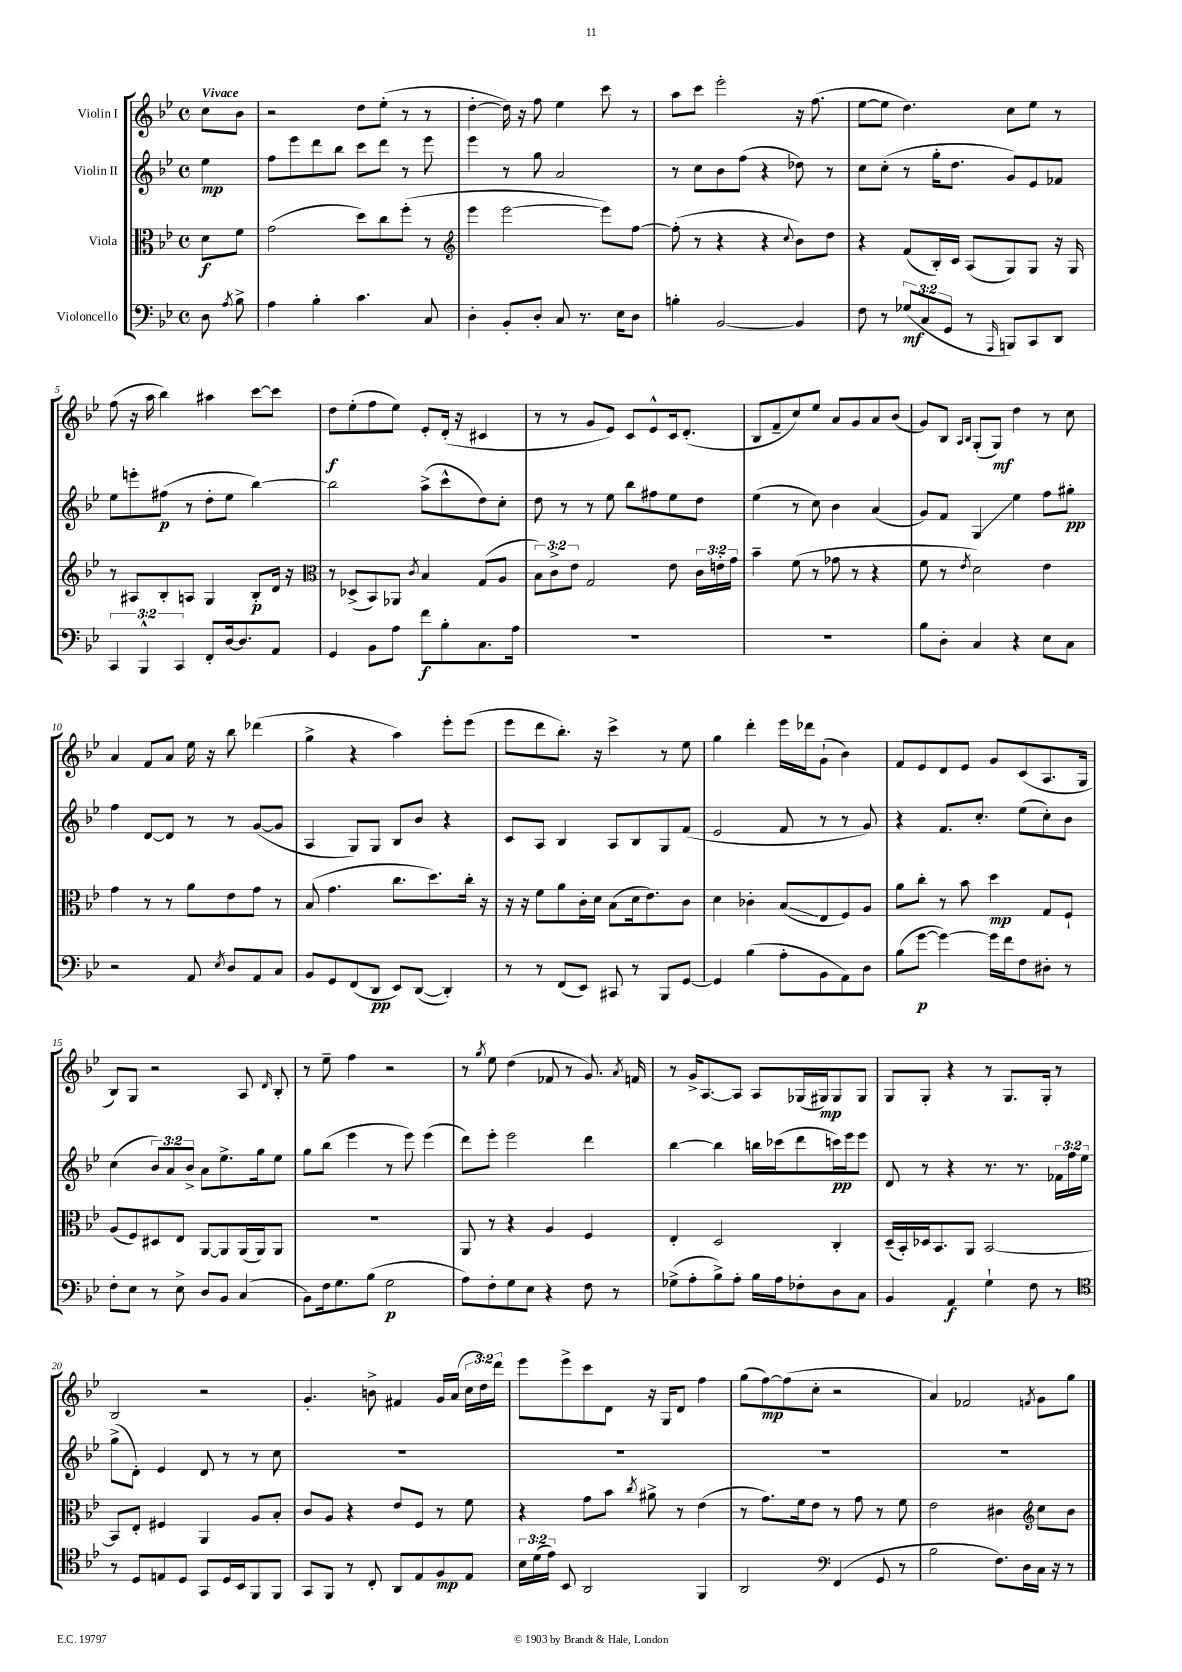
<<
\new StaffGroup <<
\new Staff = "s0" \with { instrumentName = "Violin I" } {
    \clef treble \key bes \major \defaultTimeSignature \time 4/4 \override Staff.TupletNumber.text = #tuplet-number::calc-fraction-text \partial 4 \tempo "Vivace"
    \autoBeamOff c''8[ bes'8] |
    r2 d''8[ ees''8]-.( r8 r8 |
    d''4~-. d''16) r16 f''8 ees''4 c'''8 r8 |
    a''8[ c'''8] ees'''2-. r16 f''8.( |
    ees''8[~ ees''8] d''4.) c''8[ ees''8] r8 |
    f''8( r16 a''16 bes''4) ais''4 c'''8[~ c'''8] |
    d''8[\f ees''8-.( f''8 ees''8]) ees'8[-. d'16]-.( r16 cis'4 |
    r8 r8 g'8[ ees'8]) c'8[ ees'8-^ c'16 d'8.]-.( |
    bes8[ f'8-- c''8) ees''8] a'8[ g'8 a'8 bes'8]( |
    g'8[) bes8] \grace { a16[ bes16] } g8[-.( g8]\mf) d''4 r8 c''8 |
    a'4 f'8[ a'8] ees''16 r16 bes''8 des'''4( |
    g''4-> r4 a''4) ees'''8[-. ees'''8]( |
    ees'''8[ d'''8 bes''8.]-.) r16 c'''4-> r8 ees''8 |
    g''4 d'''4-. ees'''16[ des'''16 g'8]-!( bes'4) |
    f'8[ ees'8 d'8 ees'8] g'8[ c'8( a8. g16] |
    bes8[) g8] r2 a8 \grace { d'16 } bes8-. |
    r8 ees''8-- f''4 r2 |
    r8 \acciaccatura { g''8 } ees''8 d''4( fes'8 r8 g'8.) \acciaccatura { a'8 } f'16 |
    r8 g'16[-> a8.~ a8] a8[ ges16( gis16\mp) gis8 gis8] |
    g8[ g8]-. r4 r8 g8.[ g16]-. r8 |
    bes2 r2 |
    g'4.-. b'8-> fis'4 g'16[ a'16]( \tuplet 3/2 { c''16[ d''16) d'''16] } |
    ees'''8[ ees'''8-> c'''8 d'8] r16 g16[ d'8] f''4 |
    g''8[( f''8~\mp) f''8( c''8]-. r2 |
    a'4) fes'2 \acciaccatura { f'8 } g'8[ g''8] \bar "|." |
}
\new Staff = "s1" \with { instrumentName = "Violin II" } {
    \clef treble \key bes \major \defaultTimeSignature \time 4/4 \override Staff.TupletNumber.text = #tuplet-number::calc-fraction-text \partial 4
    \autoBeamOff ees''4\mp |
    f''8[ ees'''8 d'''8 bes''8] c'''8[ d'''8] r8 ees'''8 |
    ees'''4 r8 g''8 a'2 |
    r8 c''8[ bes'8 f''8]( r4 des''8) r8 |
    c''8[ c''8]-.( r8 g''16[-. d''8.] g'8[) ees'8 fes'8] |
    ees''8[ e'''8-. fis''8]\p( r8 d''8[-. ees''8] bes''4~) |
    bes''2 a''8[->( c'''8-^ d''8) c''8]-. |
    d''8 r8 r8 ees''8 bes''8[ fis''8 ees''8 d''8] |
    ees''4( r8 c''8) bes'4 a'4( |
    g'8[) f'8] g4\glissando ees''4 f''8[ gis''8]-.\pp |
    f''4 d'8[~ d'8] r8 r8 g'8[~( g'8] |
    a4 g8[) g8] bes8[ bes'8] r4 |
    c'8[ a8] bes4 a8[ bes8 g8 f'8]( |
    ees'2 f'8 r8 r8 g'8) |
    r4 f'8.[ c''8.]-. ees''8[( c''8-.) bes'8] |
    c''4( \tuplet 3/2 { bes'8[) a'8 bes'8]-> } a'8[ ees''8.-> g''16 ees''8] |
    g''8[ bes''8]( ees'''4 r8 ees'''8) ees'''4( |
    d'''8[) ees'''8]-. ees'''2 d'''4 |
    bes''4~ bes''4 b''16[ ces'''16( d'''8 c'''16\pp) ees'''16 ees'''8] |
    d'8 r8 r4 r8. r8. \tuplet 3/2 { fes'16[ f''16 ees''16] } |
    g''8[->( d'8]-.) ees'4 d'8 r8 r8 c''8 |
    R1 |
    R1 |
    R1 |
    R1 \bar "|." |
}
\new Staff = "s2" \with { instrumentName = "Viola" } {
    \clef alto \key bes \major \defaultTimeSignature \time 4/4 \override Staff.TupletNumber.text = #tuplet-number::calc-fraction-text \partial 4
    \autoBeamOff d'8[\f f'8] |
    g'2( d''8[) c''8 f''8]-.( r8 |
    \clef treble ees'''4 ees'''2~ ees'''8[) f''8]~ |
    f''8-.( r8 r4 r4 \appoggiatura { c''8 } bes'8[) d''8] |
    r4 f'8[( bes16-.) c'16] a8[( g8) g8] r16 g16 |
    r8 ais8[ bes8-. a8] g4 bes8[-.\p d'16] r16 |
    \clef alto r8 des8[->( bes,8) aes,8] \acciaccatura { c'8 } bes4 g8[( a8] |
    \tuplet 3/2 { bes8[) c'8-> ees'8] } g2 ees'8 \tuplet 3/2 { c'16[ e'16-. g'16] } |
    bes'4-- f'8( r8 ges'8 r8 r4 |
    f'8 r8 \acciaccatura { ees'8 } d'2) ees'4 |
    g'4 r8 r8 a'8[ ees'8 g'8] r8 |
    bes8( g'4. c''8.[ d''8.) c''16]-. r16 |
    r16 r16 f'8[ a'8 c'16-. d'16] bes8[( d'16 ees'8.) c'8] |
    d'4 ces'4-. bes8[\glissando( ees8 f8) a8] |
    a'8[ c''8]-. r8 bes'8 d''4\mp g8[ f8]-! |
    a8[( f8) dis8 ees8] a,8[~ a,8 a,16( a,16) a,8] |
    r1 |
    a,8 r8 r4 a4 f4 |
    ees4-. d2 c4-. |
    d16[--( bes,16-.) des16 bes,8. a,8] bes,2~ |
    bes,8[ ees8]-. fis4 a,4 a8[ bes8]-. |
    c'8[ a8] r4 ees'8[ f8] r8 f'8 |
    r4 g'8[ bes'8] \acciaccatura { c''8 } ais'8-> r8 ees'4( |
    r8 g'8.[) f'16 ees'8] r8 g'8 r8 f'8 |
    ees'2 cis'4 \clef treble c''8[ bes'8] \bar "|." |
}
\new Staff = "s3" \with { instrumentName = "Violoncello" } {
    \clef bass \key bes \major \defaultTimeSignature \time 4/4 \override Staff.TupletNumber.text = #tuplet-number::calc-fraction-text \partial 4
    \autoBeamOff d8 \acciaccatura { a8 } bes8-> |
    a4 bes4-. c'4. c8 |
    d4-. bes,8[-. d8]-. c8 r8. ees16[ d8] |
    b4-. bes,2~ bes,4 |
    f8 r8 \tuplet 3/2 { ges8[\mf( c8 g,8] } r8 \grace { a,,16 } b,,8[) c,8 d,8] |
    \tuplet 3/2 { c,4 bes,,4-^ c,4 } f,8[-. d16~ d8. a,8] |
    g,4 bes,8[ a8] f'8[\f bes8-. c8. a16] |
    R1 |
    R1 |
    bes8[ d8]-. c4 r4 ees8[ c8] |
    r2 a,8 \acciaccatura { ees8 } d8[ a,8 c8] |
    bes,8[ g,8 f,8( d,8]\pp ees,8[) d,8]~( d,4-.) |
    r8 r8 f,8[( ees,8]) cis,8 r8 bes,,8[ g,8]~ |
    g,4 bes4( a8[-. bes,8 a,8) d8] |
    bes8[( g'8]~\p g'4~) g'16[ f'16 f8 dis8]-. r8 |
    f8[-. ees8] r8 ees8-> d8[ bes,8] c4( |
    bes,8[) f16 g8. bes8]( g2\p |
    a8[) f8-. g8 ees8] r4 f8 r8 |
    ges8[->( a8-. bes8->) a8]-. bes16[ a16 fes8-. d8 c8] |
    bes,4 a,4\f g4-! f8 r8 |
    \clef tenor r8 d8[ e8 d8] g,8[ d16 bes,16 f,8 f,8] |
    g,8[ f,8] r8 c8-. a,8[ ees8 f8\mp ees8] |
    \tuplet 3/2 { bes16[ d'16( ees'16]) } bes,8 a,2 f,4 |
    a,2 \clef bass f,4( g,8 r8 |
    bes2 f8.[) d16 c16] r16 r8 \bar "|." |
}
>>
>>
